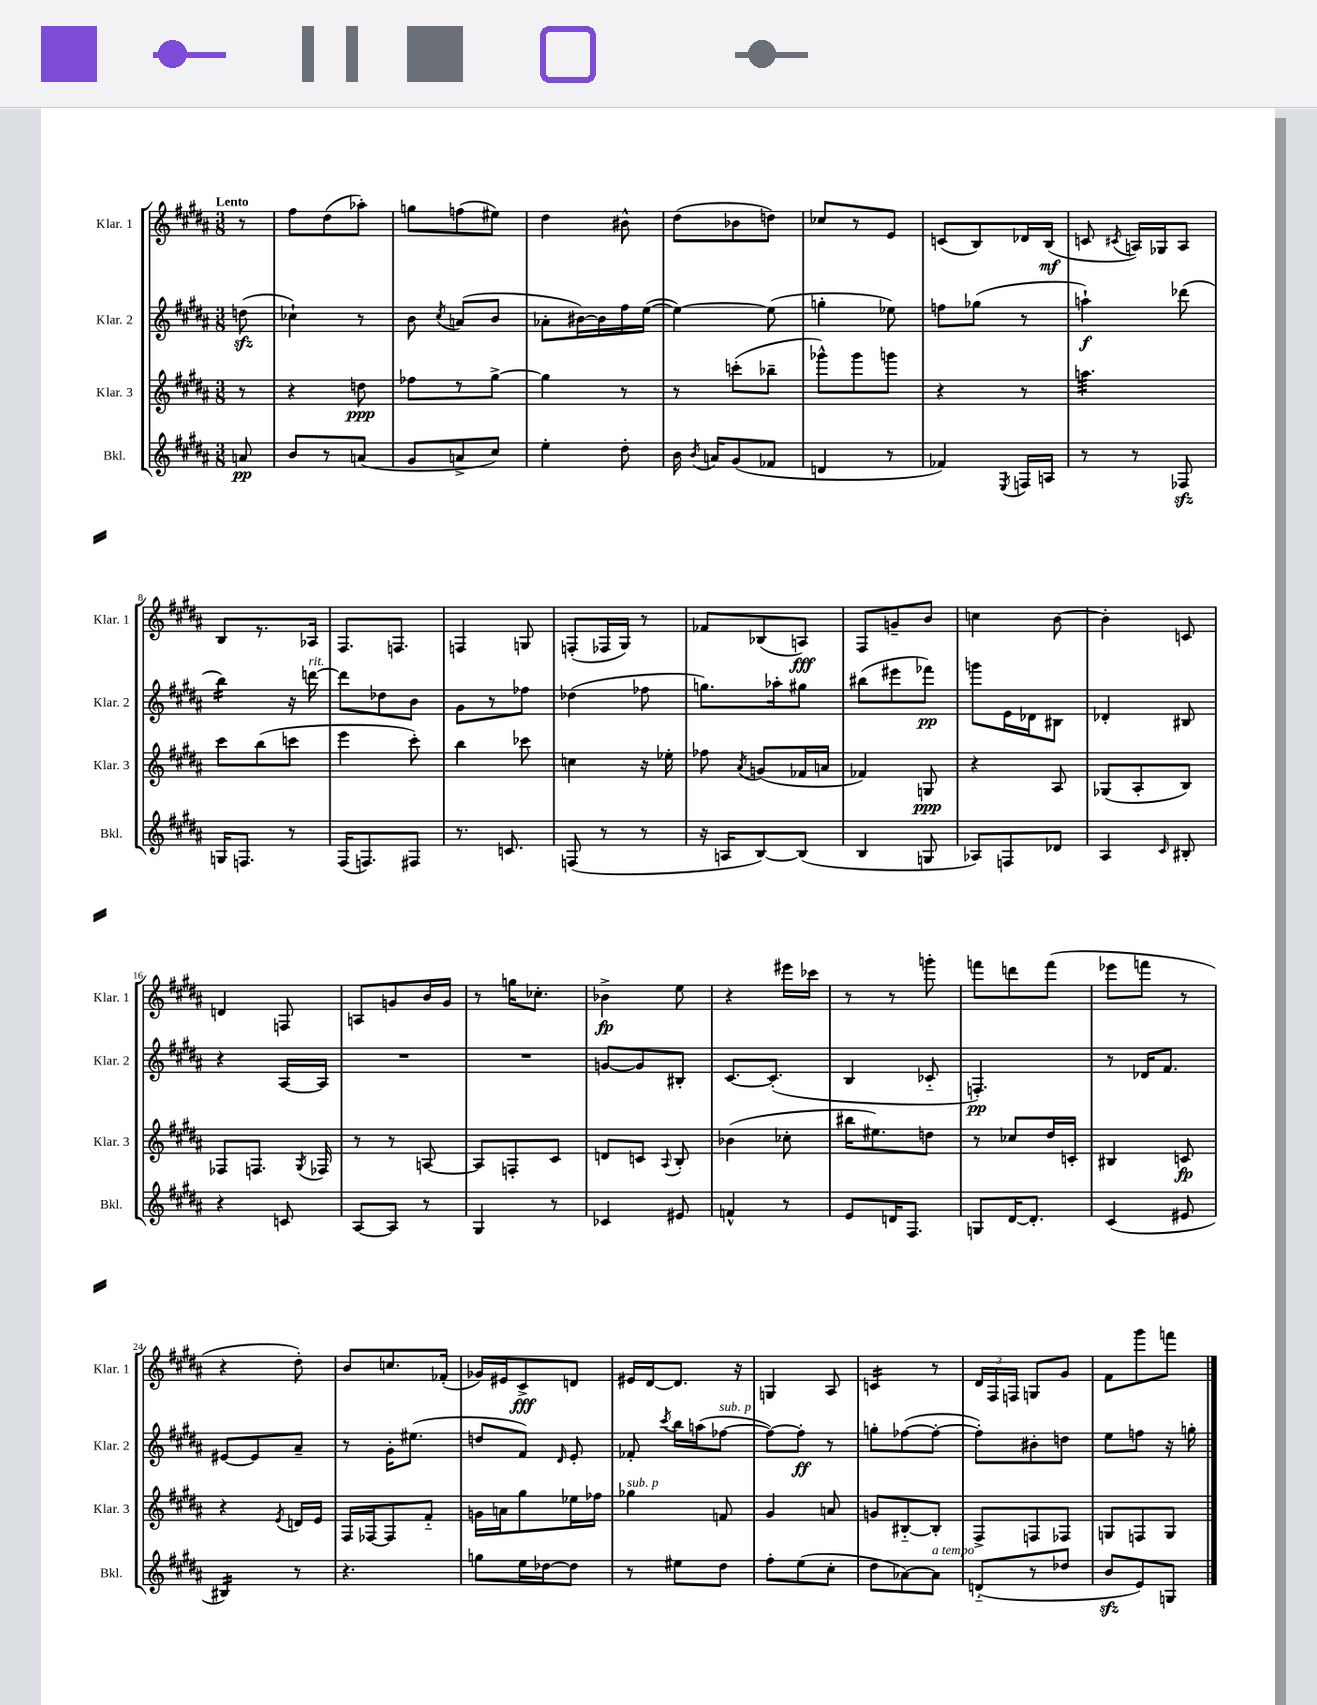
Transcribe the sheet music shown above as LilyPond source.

<<
\new StaffGroup <<
\new Staff = "s0" \with { instrumentName = "Klar. 1" shortInstrumentName = "Klar. 1" } {
    \clef treble \key b \major \numericTimeSignature \time 3/8 \partial 8 \tempo "Lento"
    \autoBeamOff r8 |
    fis''8[ dis''8( aes''8]-.) |
    g''8[ f''8( eis''8]) |
    dis''4 bis'8-^ |
    dis''8[( bes'8 d''8]) |
    ces''8[ r8 e'8] |
    c'8[( b8) des'16 b16]\mf( |
    c'8 \acciaccatura { cis'8 } a16[) ges16 a8] |
    b8[ r8. aes16] |
    fis8.[ f8.] |
    f4 g8 |
    f8[-.( fes16 gis16]) r8 |
    fes'8[ bes8( a8]\fff) |
    fis8[ g'8-- b'8] |
    c''4 b'8~ |
    b'4-. c'8 |
    d'4 f8 |
    a8[ g'8 b'16 g'16] |
    r8 g''16[ ces''8.]-. |
    bes'4->\fp e''8 |
    r4 eis'''16[ ces'''16] |
    r8 r8 g'''8-. |
    f'''8[ d'''8 f'''8]( |
    ees'''8[ f'''8] r8 |
    r4 dis''8-.) |
    b'8[ c''8. fes'16]-.( |
    ges'16[) eis'16 cis'8->\fff d'8] |
    eis'16[ dis'16~ dis'8.] r16 |
    g4 ais8 |
    c'4:16 r8 |
    \tuplet 3/2 { dis'16[ fis16 f16] } g8[ gis'8] |
    fis'8[ gis'''8 f'''8] \bar "|." |
}
\new Staff = "s1" \with { instrumentName = "Klar. 2" shortInstrumentName = "Klar. 2" } {
    \clef treble \key b \major \numericTimeSignature \time 3/8 \partial 8
    \autoBeamOff d''8\sfz( |
    ces''4-!) r8 |
    b'8 \acciaccatura { cis''8 } a'8[( b'8] |
    aes'8[-. bis'16~) bis'16 fis''16 e''16]~( |
    e''4~) e''8( |
    g''4-. ees''8) |
    f''8[ ges''8]( r8 |
    a''4-!\f) des'''8( |
    b''4:16) r16 d'''16~^\markup { \italic "rit." } |
    d'''8[ des''8 b'8] |
    gis'8[ r8 fes''8] |
    des''4( fes''8 |
    g''8.[) aes''16-. gis''8] |
    bis''8[( eis'''8 fes'''8]\pp) |
    g'''8[ e'16 des'16 bis8] |
    des'4-. bis8 |
    r4 ais16[~ ais16] |
    R4. |
    R4. |
    g'8[~ g'8 bis8]-. |
    cis'8.[~ cis'8.]-.( |
    b4 ces'8-_ |
    f4.-.\pp) |
    r8 des'16[ fis'8.] |
    eis'8[~ eis'8 ais'8]-- |
    r8 gis'16[-. eis''8.]( |
    d''8[ fis'8]) \grace { dis'16 } e'8-. |
    fes'8-. \acciaccatura { cis'''8 } b''16[ a''16( fes''8]~^\markup { \italic "sub. p" } |
    fes''8[~) fes''8]-.\ff r8 |
    g''8[-. fes''8~( fes''8]~-. |
    fes''8[-.) bis'8-. d''8] |
    e''8[ f''8] r16 g''16-. \bar "|." |
}
\new Staff = "s2" \with { instrumentName = "Klar. 3" shortInstrumentName = "Klar. 3" } {
    \clef treble \key b \major \numericTimeSignature \time 3/8 \partial 8
    \autoBeamOff r8 |
    r4 d''8\ppp |
    fes''8[ r8 gis''8]~-> |
    gis''4 r8 |
    r8 c'''8[-.( bes''8]-- |
    ges'''8[-^) ges'''8 g'''8] |
    r4 r8 |
    a''4.:32 |
    cis'''8[ b''8( c'''8] |
    e'''4 cis'''8-.) |
    b''4 ces'''8 |
    c''4 r16 ees''16-. |
    fes''8 \acciaccatura { ais'8 } g'8[( fes'16 a'16] |
    fes'4) g8\ppp |
    r4 ais8 |
    ges8[( ais8-. b8]) |
    fes8[ f8.] \acciaccatura { gis8 } fes16 |
    r8 r8 a8~ |
    a8[ f8-. cis'8] |
    d'8[ c'8] \appoggiatura { ais8 } b8-. |
    bes'4( ces''8-. |
    bis''16[ eis''8.) d''8] |
    r8 ces''8[ dis''16 c'16]-. |
    bis4 c'8\fp |
    r4 \acciaccatura { e'8 } d'16[ e'16] |
    fis16[ fes16~ fes8 fis'8]-_ |
    g'16[ a'16 gis''8 ees''16 fes''16] |
    ges''4^\markup { \italic "sub. p" } f'8 |
    gis'4 a'8 |
    g'8[ bis8~-_ bis8]-. |
    fis8[-> f8 fes8] |
    g8[ f8 g8] \bar "|." |
}
\new Staff = "s3" \with { instrumentName = "Bkl." shortInstrumentName = "Bkl." } {
    \clef treble \key b \major \numericTimeSignature \time 3/8 \partial 8
    \autoBeamOff a'8\pp |
    b'8[ r8 a'8]( |
    gis'8[ a'8-> cis''8]) |
    e''4-. dis''8-. |
    b'16 \acciaccatura { b'8 } a'16[ gis'8( fes'8] |
    d'4 r8 |
    fes'4) \acciaccatura { e8 } f16[ a16] |
    r8 r8 fes8\sfz |
    g16[ f8.] r8 |
    fis16[( f8.) fis8] |
    r8. c'8. |
    f8( r8 r8 |
    r16 a16[ b8~) b8]( |
    b4 g8 |
    aes8[) f8 des'8] |
    ais4 \grace { cis'16 } bis8-. |
    r4 c'8 |
    ais8[~ ais8] r8 |
    gis4 r8 |
    ces'4 eis'8 |
    f'4-^ r8 |
    e'8[ d'16 fis8.] |
    g8[ dis'16~ dis'8.]-. |
    cis'4( eis'8 |
    bis4:16) r8 |
    r4. |
    g''8[ e''16 des''16~ des''8] |
    r8 eis''8[ dis''8] |
    fis''8[-. e''8( cis''8]-. |
    dis''8[ aes'8~) aes'8]^\markup { \italic "a tempo" } |
    d'8[-_( r8 des''8] |
    b'8[\sfz e'8) g8] \bar "|." |
}
>>
>>
